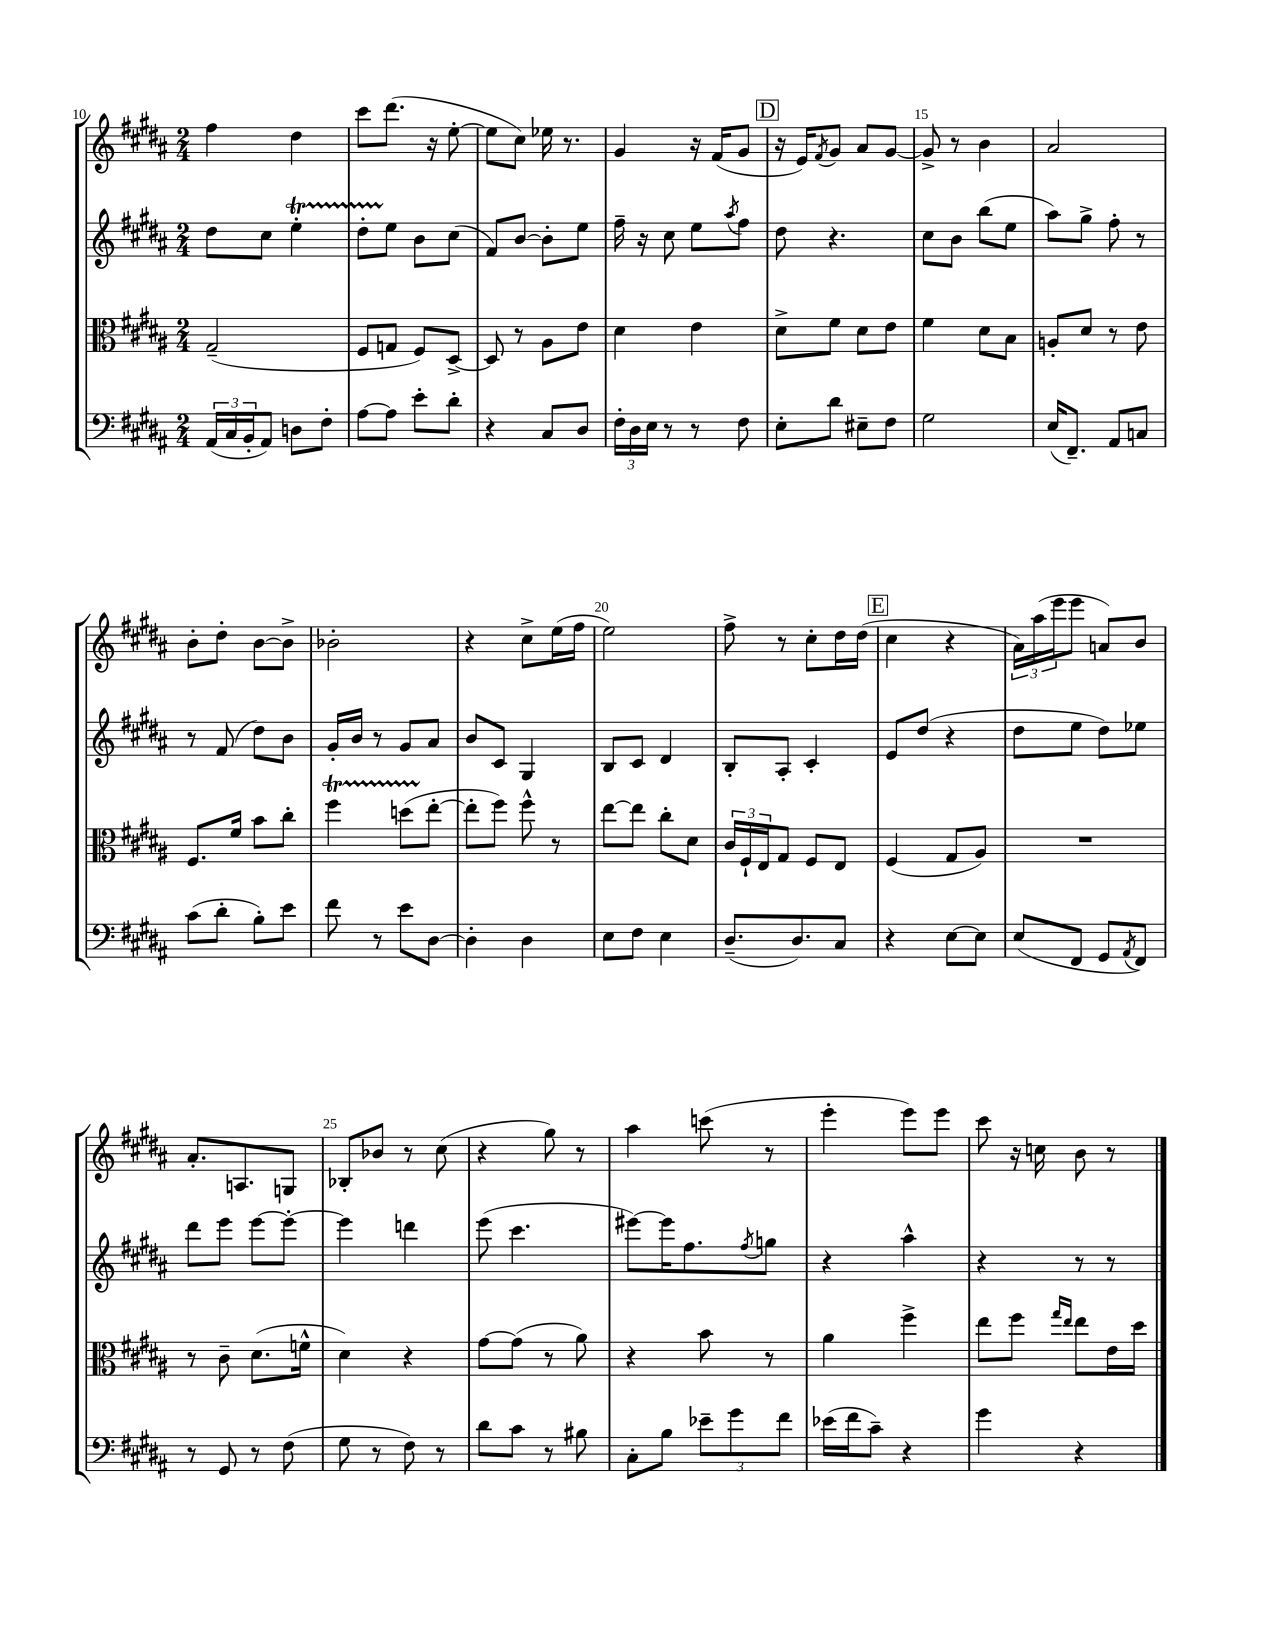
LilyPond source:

<<
\new StaffGroup <<
\new Staff = "s0" {
    \clef treble \key b \major \numericTimeSignature \time 2/4
    fis''4 dis''4 |
    cis'''8 dis'''8.( r16 e''8~-. |
    e''8 cis''8) ees''16 r8. |
    gis'4 r16 fis'16( gis'8 |
    \mark \markup { \box "D" } r16 e'16) \acciaccatura { fis'8 } gis'8 ais'8 gis'8~ |
    gis'8-> r8 b'4 |
    ais'2 |
    b'8-. dis''8-. b'8~ b'8-> |
    bes'2-. |
    r4 cis''8-> e''16( fis''16 |
    e''2) |
    fis''8-> r8 cis''8-. dis''16 dis''16( |
    \mark \markup { \box "E" } cis''4 r4 |
    \tuplet 3/2 { ais'16) ais''16( e'''16 } e'''8 a'8) b'8 |
    ais'8.-. a8. g8 |
    bes8-. bes'8 r8 cis''8( |
    r4 gis''8) r8 |
    ais''4 c'''8( r8 |
    e'''4-. e'''8) e'''8 |
    cis'''8 r16 c''16 b'8 r8 \bar "|." |
}
\new Staff = "s1" {
    \clef treble \key b \major \numericTimeSignature \time 2/4
    dis''8 cis''8 e''4-.\startTrillSpan |
    dis''8-. e''8\stopTrillSpan b'8 cis''8( |
    fis'8) b'8~ b'8-. e''8 |
    fis''16-- r16 cis''8 e''8 \acciaccatura { ais''8 } fis''8 |
    \mark \markup { \box "D" } dis''8 r4. |
    cis''8 b'8 b''8( e''8 |
    ais''8) gis''8-> fis''8-. r8 |
    r8 fis'8( dis''8) b'8 |
    gis'16-. b'16 r8 gis'8 ais'8 |
    b'8 cis'8 gis4 |
    b8 cis'8 dis'4 |
    b8-. ais8-. cis'4-. |
    \mark \markup { \box "E" } e'8 dis''8( r4 |
    dis''8 e''8 dis''8) ees''8 |
    dis'''8 e'''8 e'''8~ e'''8~-. |
    e'''4 d'''4 |
    e'''8( cis'''4. |
    eis'''8~) eis'''16 fis''8. \acciaccatura { fis''8 } g''8 |
    r4 ais''4-^ |
    r4 r8 r8 \bar "|." |
}
\new Staff = "s2" {
    \clef alto \key b \major \numericTimeSignature \time 2/4
    gis2--( |
    fis8 g8 fis8) dis8~-> |
    dis8 r8 ais8 e'8 |
    dis'4 e'4 |
    \mark \markup { \box "D" } dis'8-> fis'8 dis'8 e'8 |
    fis'4 dis'8 b8 |
    a8-. dis'8 r8 e'8 |
    fis8. fis'16 b'8 cis''8-. |
    fis''4\startTrillSpan d''8( e''8~-.\stopTrillSpan |
    e''8-. fis''8) fis''8-^ r8 |
    e''8~ e''8 cis''8-. dis'8 |
    \tuplet 3/2 { cis'16 fis16-! e16 } gis8 fis8 e8 |
    \mark \markup { \box "E" } fis4( gis8 ais8) |
    R2 |
    r8 cis'8-- dis'8.( f'16-^ |
    dis'4) r4 |
    gis'8~ gis'8( r8 ais'8) |
    r4 b'8 r8 |
    ais'4 fis''4-> |
    e''8 fis''8 \grace { gis''16 e''16 } e''8 e'16 dis''16 \bar "|." |
}
\new Staff = "s3" {
    \clef bass \key b \major \numericTimeSignature \time 2/4
    \tuplet 3/2 { ais,16( cis16 b,16-. } ais,8) d8 fis8-. |
    ais8~ ais8 e'8-. dis'8-. |
    r4 cis8 dis8 |
    \tuplet 3/2 { fis16-. dis16 e16 } r8 r8 fis8 |
    \mark \markup { \box "D" } e8-. dis'8 eis8-- fis8 |
    gis2 |
    e16( fis,8.--) ais,8 c8 |
    cis'8( dis'8-. b8-.) e'8 |
    fis'8 r8 e'8 dis8~ |
    dis4-. dis4 |
    e8 fis8 e4 |
    dis8.--( dis8.) cis8 |
    \mark \markup { \box "E" } r4 e8~ e8 |
    e8( fis,8 gis,8 \acciaccatura { ais,8 } fis,8) |
    r8 gis,8 r8 fis8( |
    gis8 r8 fis8) r8 |
    dis'8 cis'8 r8 bis8 |
    cis8-. b8 \tuplet 3/2 { ees'8-- gis'8 fis'8 } |
    ees'16( fis'16 cis'8--) r4 |
    gis'4 r4 \bar "|." |
}
>>
>>
\layout { \context { \Score currentBarNumber = #10 \override BarNumber.break-visibility = ##(#f #t #t) barNumberVisibility = #(every-nth-bar-number-visible 5) } }
